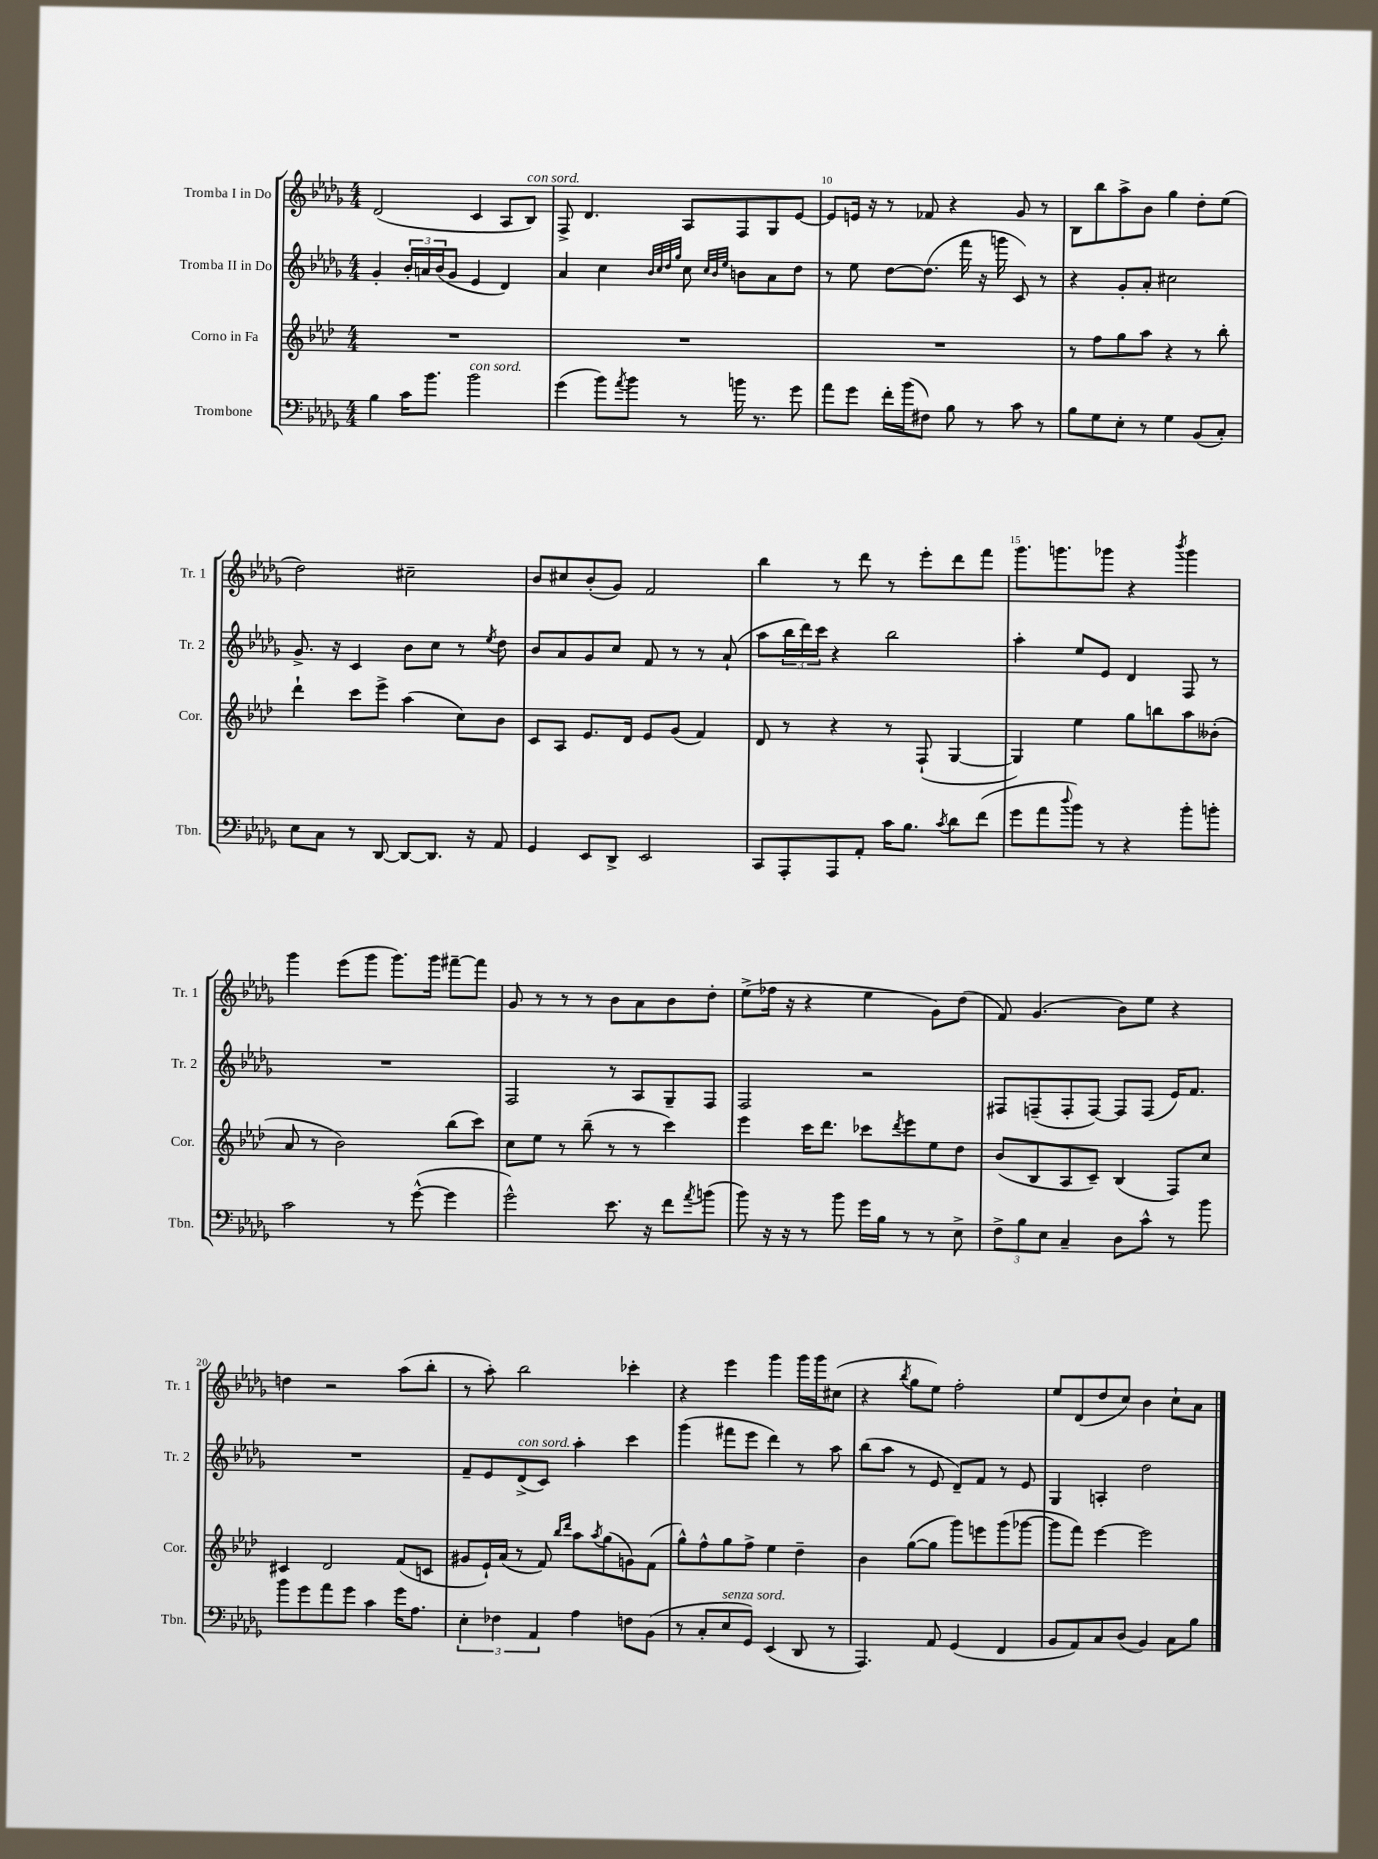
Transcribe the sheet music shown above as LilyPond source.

<<
\new StaffGroup <<
\new Staff = "s0" \with { instrumentName = "Tromba I in Do" shortInstrumentName = "Tr. 1" } {
    \clef treble \key des \major \numericTimeSignature \time 4/4
    des'2( c'4 aes8 bes8^\markup { \italic "con sord." }) |
    f8-> des'4. aes8 f8 ges8 ees'8~ |
    ees'8 e'16 r16 r8 fes'8 r4 ges'8 r8 |
    bes8 bes''8 aes''8-> bes'8 ges''4 des''8-. ees''8( |
    des''2) cis''2-- |
    bes'8 cis''8 bes'8-.( ges'8) f'2 |
    bes''4 r8 des'''8 r8 ees'''8-. des'''8 f'''8 |
    ges'''8. g'''8. ges'''8 r4 \acciaccatura { bes'''8 } ges'''4 |
    ges'''4 ees'''8( ges'''8 ges'''8.) ges'''16 fis'''8~-- fis'''8 |
    ges'8 r8 r8 r8 bes'8 aes'8 bes'8 des''8-. |
    ees''8->( fes''16 r16 r4 ees''4 ges'8) des''8( |
    f'8) ges'4.( bes'8) ees''8 r4 |
    d''4 r2 aes''8( bes''8-. |
    r8 aes''8-.) bes''2 ces'''4-. |
    r4 ees'''4 ges'''4 ges'''16 ges'''16 cis''8( |
    r4 \acciaccatura { bes''8 } ges''8 ees''8) f''2-. |
    ees''8 des'8( des''8 c''8) bes'4 c''8-! aes'8 \bar "|." |
}
\new Staff = "s1" \with { instrumentName = "Tromba II in Do" shortInstrumentName = "Tr. 2" } {
    \clef treble \key des \major \numericTimeSignature \time 4/4
    ges'4-. \tuplet 3/2 { bes'16-. a'16 bes'16( } ges'8 ees'4 des'4) |
    aes'4 c''4 \grace { bes'32 c''32 des''32 ges''32 } c''8 \grace { c''32 bes'32 ees''32 } b'8 aes'8 des''8 |
    r8 ees''8 des''8~ des''8.( f'''16 r16 g'''16 c'8) r8 |
    r4 ges'8-. aes'8-. cis''2 |
    ges'8.-> r16 c'4 bes'8 c''8 r8 \acciaccatura { ees''8 } des''8 |
    bes'8 aes'8 ges'8 c''8 f'8 r8 r8 aes'8-!( |
    aes''8 \tuplet 3/2 { bes''16 des'''16) c'''16 } r4 bes''2 |
    aes''4-. ees''8 ees'8 des'4 f8 r8 |
    R1 |
    f2 r8 aes8 ges8-- f8 |
    f2 r2 |
    fis8 f8--( f8-. f8~) f8 f8( ees'16) f'8. |
    R1 |
    f'8-- ees'8 des'8->^\markup { \italic "con sord." }( c'8) aes''4-. c'''4 |
    ges'''4( fis'''8 ees'''8 des'''4) r8 aes''8 |
    bes''8( aes''8 r8 ees'8 des'8--) f'8 r8 ees'8 |
    ges4 a4-. des''2 \bar "|." |
}
\new Staff = "s2" \with { instrumentName = "Corno in Fa" shortInstrumentName = "Cor." } {
    \clef treble \key aes \major \numericTimeSignature \time 4/4
    R1 |
    R1 |
    R1 |
    r8 f''8 g''8 aes''8 r4 r8 bes''8-. |
    des'''4-! c'''8 ees'''8-> aes''4( c''8) bes'8 |
    c'8 aes8 ees'8. des'16 ees'8 g'8( f'4) |
    des'8 r8 r4 r8 f8-!( g4~ |
    g4) ees''4 g''8 b''8 aes''8 beses'8-.( |
    aes'8 r8 bes'2) bes''8( c'''8) |
    c''8 ees''8 r8 bes''8--( r8 r8 c'''4) |
    ees'''4 c'''16 des'''8. ces'''8 \acciaccatura { des'''8 } ees'''8 ees''8 des''8 |
    bes'8( bes8 aes8 c'8--) bes4( f8) c''8 |
    cis'4 des'2 f'8( c'8 |
    gis'8 ees'16-!) aes'16( r8 f'8) \grace { bes''16 des'''16 } aes''8 \acciaccatura { aes''8 } g''8( g'8) f'8( |
    g''8-^) f''8-^ g''8 f''8-> ees''4 des''4-- |
    bes'4 g''8~( g''8 g'''8) e'''8 g'''8( ges'''8~ |
    ges'''8 f'''8) ees'''4~ ees'''2 \bar "|." |
}
\new Staff = "s3" \with { instrumentName = "Trombone" shortInstrumentName = "Tbn." } {
    \clef bass \key des \major \numericTimeSignature \time 4/4
    bes4 c'16 bes'8. bes'2^\markup { \italic "con sord." } |
    ges'4( bes'8) \acciaccatura { aes'8 } bes'8 r8 b'16 r8. ges'8 |
    aes'8 ges'8 f'16-. bes'16( fis8) bes8 r8 c'8 r8 |
    bes8 ges8 ees8-. r8 ges4 bes,8( c8-.) |
    ees8 c8 r8 des,8~ des,8~ des,8. r16 aes,8 |
    ges,4 ees,8 des,8-> ees,2 |
    c,8 aes,,8-. aes,,8 aes,8-. c'16 bes8. \acciaccatura { c'8 } des'8 f'8( |
    ges'8 aes'8 \appoggiatura { des''8 } bes'8) r8 r4 bes'8-. b'8-. |
    c'2 r8 ges'8~-^( ges'4 |
    ges'2-^) ees'8. r16 f'8 \acciaccatura { aes'8 } b'8( |
    bes'8) r16 r16 r8 bes'8 ges'16 bes16 r8 r8 ees8-> |
    \tuplet 3/2 { f8-> bes8 ees8 } c4-- des8 c'8-^ r8 bes'8 |
    bes'8 ges'8 aes'8 ges'8 c'4 ges'16 aes8. |
    \tuplet 3/2 { ees4-. fes4 aes,4 } aes4 f8 bes,8( |
    r8 c8-. ees8^\markup { \italic "senza sord." } ges,8) ees,4( des,8 r8 |
    aes,,4.) aes,8 ges,4( f,4 |
    bes,8 aes,8) c8 des8( bes,4) c8 bes8 \bar "|." |
}
>>
>>
\layout { \context { \Score currentBarNumber = #8 \override BarNumber.break-visibility = ##(#f #t #t) barNumberVisibility = #(every-nth-bar-number-visible 5) } }
